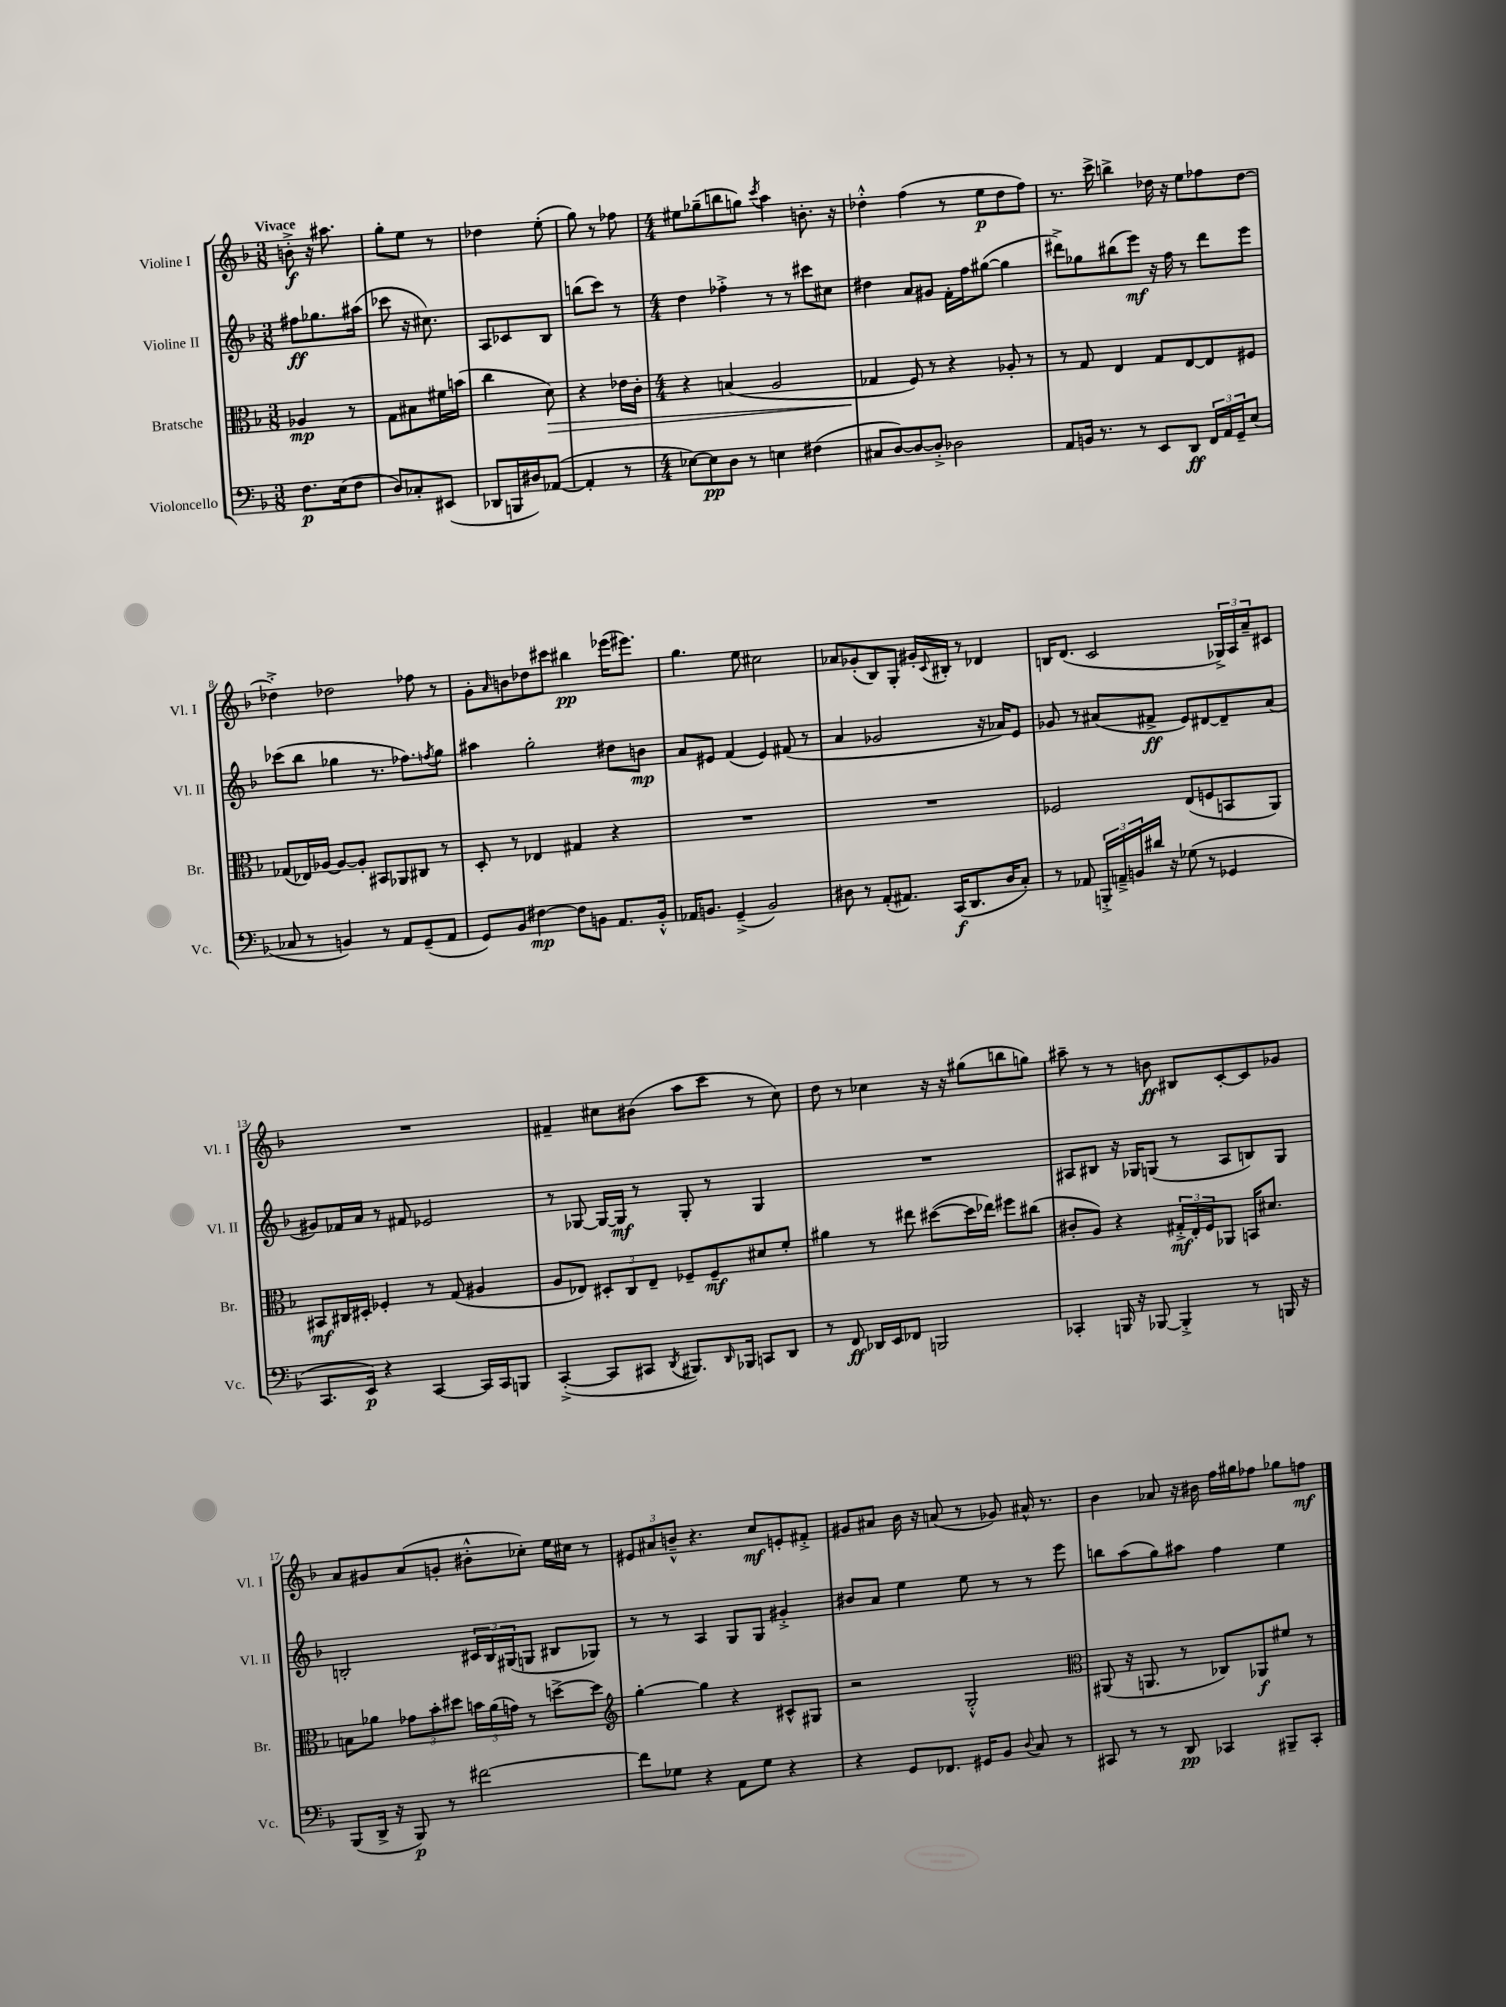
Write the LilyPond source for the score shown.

<<
\new StaffGroup <<
\new Staff = "s0" \with { instrumentName = "Violine I" shortInstrumentName = "Vl. I" } {
    \clef treble \key f \major \numericTimeSignature \time 3/8 \tempo "Vivace"
    b'8-.->\f r16 ais''8. |
    g''8-. e''8 r8 |
    des''4 e''8-.( |
    g''8) r8 fes''8 |
    \numericTimeSignature \time 4/4 eis''8 ges''8--( b''8 g''8) \acciaccatura { c'''8 } a''4 b'8.-. r16 |
    des''4-.-^ f''4( r8 e''8\p des''8 f''8) |
    r8. c'''16-> b''4-> des''16 r16 e''8 fes''8 des''8~ |
    des''4-.-> des''2 fes''8 r8 |
    g'8-. \grace { a'16 } b'8 des''8 cis'''8 bis''4\pp ees'''16( eis'''8.) |
    g''4. e''8 cis''2 |
    aes'8 ges'8-.( bes8) g8-. gis'16-. \appoggiatura { c'8 } bis16-. r8 des'4 |
    b16 d'8.( c'2 \tuplet 3/2 { ges16->) a16 a'16-- } cis'8 |
    R1 |
    fis'4-- cis''8 bis'8( a''8 c'''8 r8 cis''8) |
    d''8 r8 ces''4 r16 r16 gis''8( b''8 g''8) |
    ais''8-- r8 r8 b'8\ff bis8 c'8~-. c'8 ges'8 |
    a'8 gis'8 a'8( g'8-. bis'8-.-^ ces''8-.) e''16 cis''16 r8 |
    \tuplet 3/2 { eis'8 ais'8 b'8---^ } r4. c''8\mf e'8-. fis'8-.-> |
    gis'8 ais'8 bes'16 r16 a'8( r8 ges'8) ais'16-^ r8. |
    bes'4 aes'8 r16 bis'16 f''16 gis''16 fes''8 ges''8 f''8\mf \bar "|." |
}
\new Staff = "s1" \with { instrumentName = "Violine II" shortInstrumentName = "Vl. II" } {
    \clef treble \key f \major \numericTimeSignature \time 3/8
    fis''8\ff ges''8. ais''16( |
    ces'''8 r16 cis''8.) |
    a8 ces'8 bes8 |
    b''8( c'''8) r8 |
    \numericTimeSignature \time 4/4 d''4 fes''4-.-> r8 r8 cis'''8 cis''8 |
    dis''4 a'8 gis'8 f'16-. f''16 gis''8~( gis''4 |
    dis'''8->) ges''8 bis''8( e'''8\mf) r16 f''16 r8 dis'''8 e'''8 |
    ces'''8( bes''8 ges''4 r8. fes''8.) \acciaccatura { f''8 } ges''8 |
    ais''4 g''2-. dis''8 b'8\mp |
    a'8 eis'8 f'4( eis'4) fis'8( r8 |
    a'4 ges'2 r16 aes'16) e'8 |
    ges'8 r8 ais'8( fis'8->\ff e'8) dis'8~ dis'8-- ais'8( |
    gis'8) fes'16 a'16 r8 fis'8 ees'2 |
    r8 ges8~ ges16~ ges16\mf r8 ges8-. r8 ges4 |
    R1 |
    ais8 bis8 r16 ges16 g8( r8 ais8 b8) g8 |
    b2-. \tuplet 3/2 { cis'16 b16 gis16( } g8 bis8 ges8) |
    r8 r8 a4 g8 g8 gis'4-.-> |
    bis'8 a'8 e''4 e''8 r8 r8 e'''8 |
    b''8 a''8( g''8) ais''8 f''4 e''4 \bar "|." |
}
\new Staff = "s2" \with { instrumentName = "Bratsche" shortInstrumentName = "Br." } {
    \clef alto \key f \major \numericTimeSignature \time 3/8
    aes4\mp r8 |
    g8 bis8 fis'16 b'16( |
    c''4 d'8\>) |
    r4 ees'16 c'16-. |
    \numericTimeSignature \time 4/4 r4 b4( a2 |
    ges4\! f8) r8 r4 aes8-. r8 |
    r8 g8 e4 g8 e8~ e8 fis8 |
    ges8( ees16) aes16~ aes8~ aes8-. bis,8 aes,8 cis8 r8 |
    d8-. r8 ees4 gis4 r4 |
    R1 |
    R1 |
    fes2 e8( f8 b,8 a,8) |
    bis,8\mf cis16 dis16-. fes4-. r8 g8( ais4 |
    a8 ees8) \tuplet 3/2 { dis8-. c8 ees8-- } fes8-- fes8--\mf dis'8 f'8-. |
    ais'4 r8 eis''8 dis''8~( dis''16 ees''16) fis''8 cis''8( |
    cis'8-. a8) r4 \tuplet 3/2 { gis16-.->\mf e16-. f16 } aes,8 b,16 dis'8. |
    b8 aes'8 \tuplet 3/2 { ges'8 bes'8-. dis''8 } \tuplet 3/2 { b'16 aes'16( g'16) } r8 d''8~-> d''8 |
    \clef treble g''4~-. g''4 r4 cis'8-^ gis8 |
    r2 g2-.-^ |
    \clef alto ais,8( r16 a,8. r8 ces8) aes,8\f fis'8 r8 \bar "|." |
}
\new Staff = "s3" \with { instrumentName = "Violoncello" shortInstrumentName = "Vc." } {
    \clef bass \key f \major \numericTimeSignature \time 3/8
    f8.\p e16( f8 |
    d8) ces8-. eis,8( |
    des,8 b,,16 dis16) aes,8~( |
    aes,4-. r8 |
    \numericTimeSignature \time 4/4 ees8~) ees8\pp d8 r8 e4 fis4( |
    cis8 d8~) d8~ d8-.-> des2 |
    a,8 b,16 r8. r8 e,8 d,8\ff \tuplet 3/2 { f,16 a,16 g,16-- } e8( |
    ces8 r8 b,4) r8 a,8 g,8--( a,8 |
    g,8) bes,8 fis4~\mp fis8 b,8 a,8. b,16-.-^ |
    aes,16 b,8. g,4--->( b,2) |
    dis8 r8 a,8-.( ais,8.) c,16\f( d,8. dis16 c8-.) |
    r8 aes,8 \tuplet 3/2 { b,,16-.-> a,16---> b,16 } dis'16 r16 ges8( r8 ges,4 |
    c,8. e,16\p) r4 c,4~ c,16 c,16 b,,8 |
    c,4~-.->( c,8 cis,8 \acciaccatura { d,8 } bis,,8.) \grace { d,16 } bes,,16 c,8 d,8 |
    r8 f,8\ff des,16 e,16 fes,8 b,,2 |
    ces,4-. b,,16 r16 bes,,8~ bes,,4-.-> r8 b,,16 r16 |
    bes,,8( d,16-> r16 bes,,8\p) r8 fis'2~ |
    fis'8 ges8 r4 a,8 ges8 r4 |
    r4 g,8 fes,8. gis,16 bes,8 \appoggiatura { d8 } c8 r8 |
    cis,8 r8 r8 d,8\pp ces,4 bis,,8-- ces,8-. \bar "|." |
}
>>
>>
